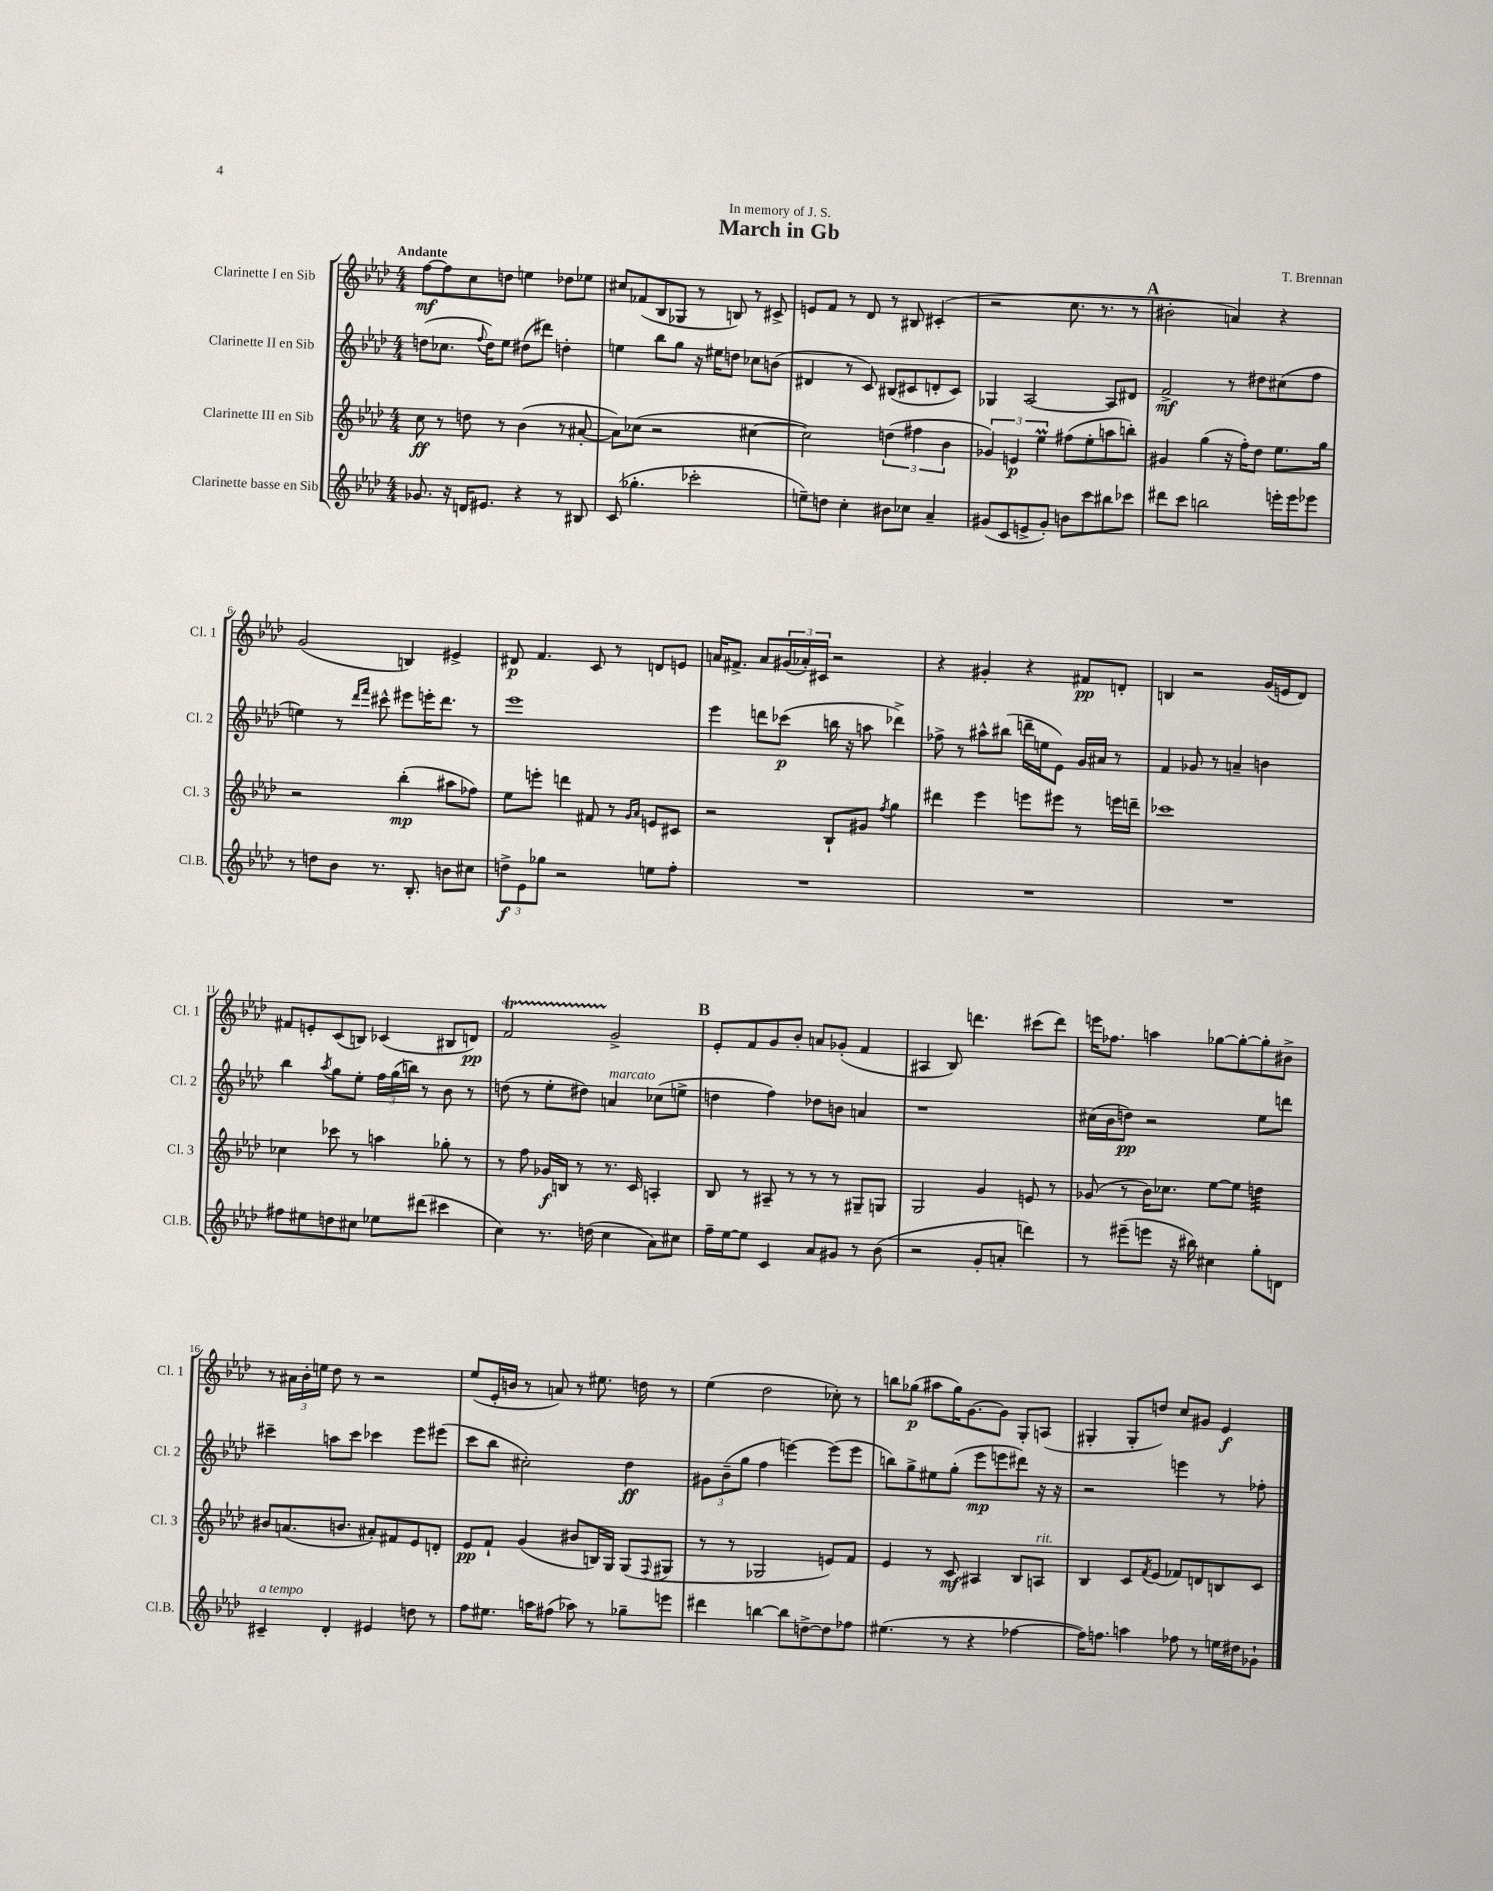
\header { title = "March in Gb" composer = "T. Brennan" dedication = "In memory of J. S." }
<<
\new StaffGroup <<
\new Staff = "s0" \with { instrumentName = "Clarinette I en Sib" shortInstrumentName = "Cl. 1" } {
    \clef treble \key aes \major \numericTimeSignature \time 4/4 \tempo "Andante"
    f''8~\mf f''8 c''8 d''8 e''4 des''8 ees''8 |
    cis''8 fes'8( bes8 ges8 r8 b8) r8 cis'8-> |
    e'8 f'8 r8 des'8 r8 bis8 cis'4-.( |
    r2 c''8. r8. r8 |
    \mark \markup { \bold "A" } bis'2-. a'4) r4 |
    g'2( b4) eis'4-> |
    dis'8\p f'4. c'8 r8 d'8 e'8 |
    a'16 fis'8.-> a'8 \tuplet 3/2 { gis'16( aes'16-.) cis'16 } r2 |
    r4 gis'4-. r4 fis'8\pp d'8-. |
    b4 r2 g'16( e'16 des'8) |
    fis'8 e'8-. c'8( b8) ces'4( bis8 d'8\pp) |
    f'2\startTrillSpan g'2->\stopTrillSpan |
    \mark \markup { \bold "B" } ees'8-. f'8 g'8 bes'8-. a'8 ges'8-.( f'4 |
    ais4 bes8) d'''4. cis'''8( d'''8) |
    e'''16 fes''8. a''4 ges''8~ ges''8~-. ges''8-. bis'8-> |
    r8 \tuplet 3/2 { ais'16 bes'16-. e''16 } des''8 r8 r2 |
    ees''8( ees'16-. b'16 r8 a'8) r8 eis''8. d''16 r8 |
    ees''4( des''2 ces''8-.) r8 |
    b''8 ges''8\p( ais''8 ges''16) g'8.~ g'8 g8-. a8( |
    gis4-. gis8-. d''8) c''8 gis'8 ees'4\f \bar "|." |
}
\new Staff = "s1" \with { instrumentName = "Clarinette II en Sib" shortInstrumentName = "Cl. 2" } {
    \clef treble \key aes \major \numericTimeSignature \time 4/4
    d''8( ces''8. \appoggiatura { f''8 } d''16) ees''8 dis''8( dis'''8) d''4-. |
    e''4 bes''8 g''8 r16 eis''16 d''8 ces''8 b'8( |
    dis'4 r8 c'8) bis8( cis'8 d'8-. cis'8) |
    ges4 aes2~ aes8 dis'8 |
    \mark \markup { \bold "A" } f'2->\mf r8 dis''8 cis''8( f''8 |
    e''4) r8 \grace { des'''16 f'''16 } cis'''8-^ eis'''8 e'''16-. des'''8. r8 |
    ees'''1 |
    ees'''4 d'''8 ces'''8\p( b''16 r16 a''8 des'''4->) |
    fes''8-> r8 ais''8-^ bis''8( d'''16-- e''16 ees'8) g'16 ais'16 r8 |
    f'4 ges'8 r8 a'4-- b'4 |
    bes''4 \acciaccatura { aes''8 } g''8 ees''8-. \tuplet 3/2 { f''16 g''16( b''16) } r8 bes'8 r8 |
    d''8( r8 ees''8-. dis''8) a'4^\markup { \italic "marcato" } ces''8( e''8-> |
    \mark \markup { \bold "B" } d''4 f''4) des''8 b'8 a'4 |
    r1 |
    cis''16( bes'16 d''8\pp) r2 ees''8 d'''8 |
    cis'''4-- a''8 cis'''8 ces'''4 ees'''8 eis'''8( |
    c'''8 bes''8 cis''2-.) des''4\ff |
    \tuplet 3/2 { gis'8 bes'8--( g''8 } f''4 e'''4~) e'''8( e'''8 |
    b''8) g''8-> eis''8 g''8-.( ees'''8\mp e'''8 dis'''8) r16 r16 |
    r2 e'''4 r8 fes''8-. \bar "|." |
}
\new Staff = "s2" \with { instrumentName = "Clarinette III en Sib" shortInstrumentName = "Cl. 3" } {
    \clef treble \key aes \major \numericTimeSignature \time 4/4
    c''8\ff r8 d''8 r8 bes'4( r8 ais'8~-. |
    ais'8) ces''8( r2 cis''4~ |
    cis''2) \tuplet 3/2 { d''4( fis''4 bes'4 } |
    \tuplet 3/2 { ges'4) e'4\p ees''4\prall } fis''8( ees''8-. a''8 b''8-.) |
    \mark \markup { \bold "A" } gis'4 g''4( r16 f''16-.) des''8 ees''8. g''16 |
    r2 bes''4-.\mp( ais''8 fes''8) |
    ees''8 e'''8-. d'''4 fis'8 r8 \grace { g'16 aes'16 } e'8 cis'8 |
    r2 bes8-! gis'8 \acciaccatura { f''8 } g''4 |
    dis'''4 ees'''4 e'''8 eis'''8 r8 e'''16 d'''16-- |
    ces'''1 |
    ces''4 ces'''8 r8 a''4 ges''8-. r8 |
    r8 f''8 ges'16\f b16 r8 r8. c'16 a4-. |
    \mark \markup { \bold "B" } bes8 r8 ais8-- r8 r8 r8 gis8-- g8 |
    g2 g'4 e'8 r8 |
    ges'8( r8 bes'16) ces''8. ees''8~ ees''8 d''4:32 |
    bis'8 a'8.( b'8. ais'8-.) fis'8 ees'8 d'8-. |
    ees'8\pp f'8-! g'4( bis'8 b16) g16 g8( \appoggiatura { f8 } gis8 |
    r8 r8 ges2 e'8) f'8 |
    ees'4 r8 c'8\mf ais4 bes8 a8^\markup { \italic "rit." } |
    bes4 c'8 \acciaccatura { f'8 } ees'8( fes'8) d'8 b8 c'8 \bar "|." |
}
\new Staff = "s3" \with { instrumentName = "Clarinette basse en Sib" shortInstrumentName = "Cl.B." } {
    \clef treble \key aes \major \numericTimeSignature \time 4/4
    ges'8. r16 d'16 eis'8. r4 r8 bis8 |
    c'8( ges''4.-. ces'''2-. |
    e''8--) d''8 c''4-. bis'8 ces''8 aes'4-- |
    gis'8( c'8 e'8-> gis'8-.) b'8 c'''8 bis''8 ces'''8 |
    \mark \markup { \bold "A" } dis'''8 c'''8 b''2 e'''16-. e'''16 ees'''8 |
    r8 d''8 bes'8 r8. bes8.-. b'8 cis''8 |
    \tuplet 3/2 { d''8->\f ees'8 ges''8 } r2 e''8 f''8-. |
    R1 |
    R1 |
    R1 |
    fis''8 eis''8 d''8 cis''8 ees''8 dis'''8( cis'''4 |
    c''4) r8. d''16( c''4 aes'8) cis''8 |
    \mark \markup { \bold "B" } f''16-- ees''16~ ees''8 c'4 aes'8 gis'8 r8 bes'8( |
    r2 g'8-. a'8-. d'''4) |
    r8 eis'''8--( e'''8 r16 bis''16) cis''4 g''8-. d'8 |
    cis'4--^\markup { \italic "a tempo" } des'4-. eis'4 d''8 r8 |
    f''8 eis''8. a''16 fis''8( aes''8) r8 ges''8-- e'''8 |
    dis'''4 b''4~ b''8 d''8~-> d''8 fes''8 |
    eis''4.( r8 r4 fes''4~ |
    fes''16) f''8. a''4 fes''8 r8 e''16 dis''16 ges'8-! \bar "|." |
}
>>
>>
